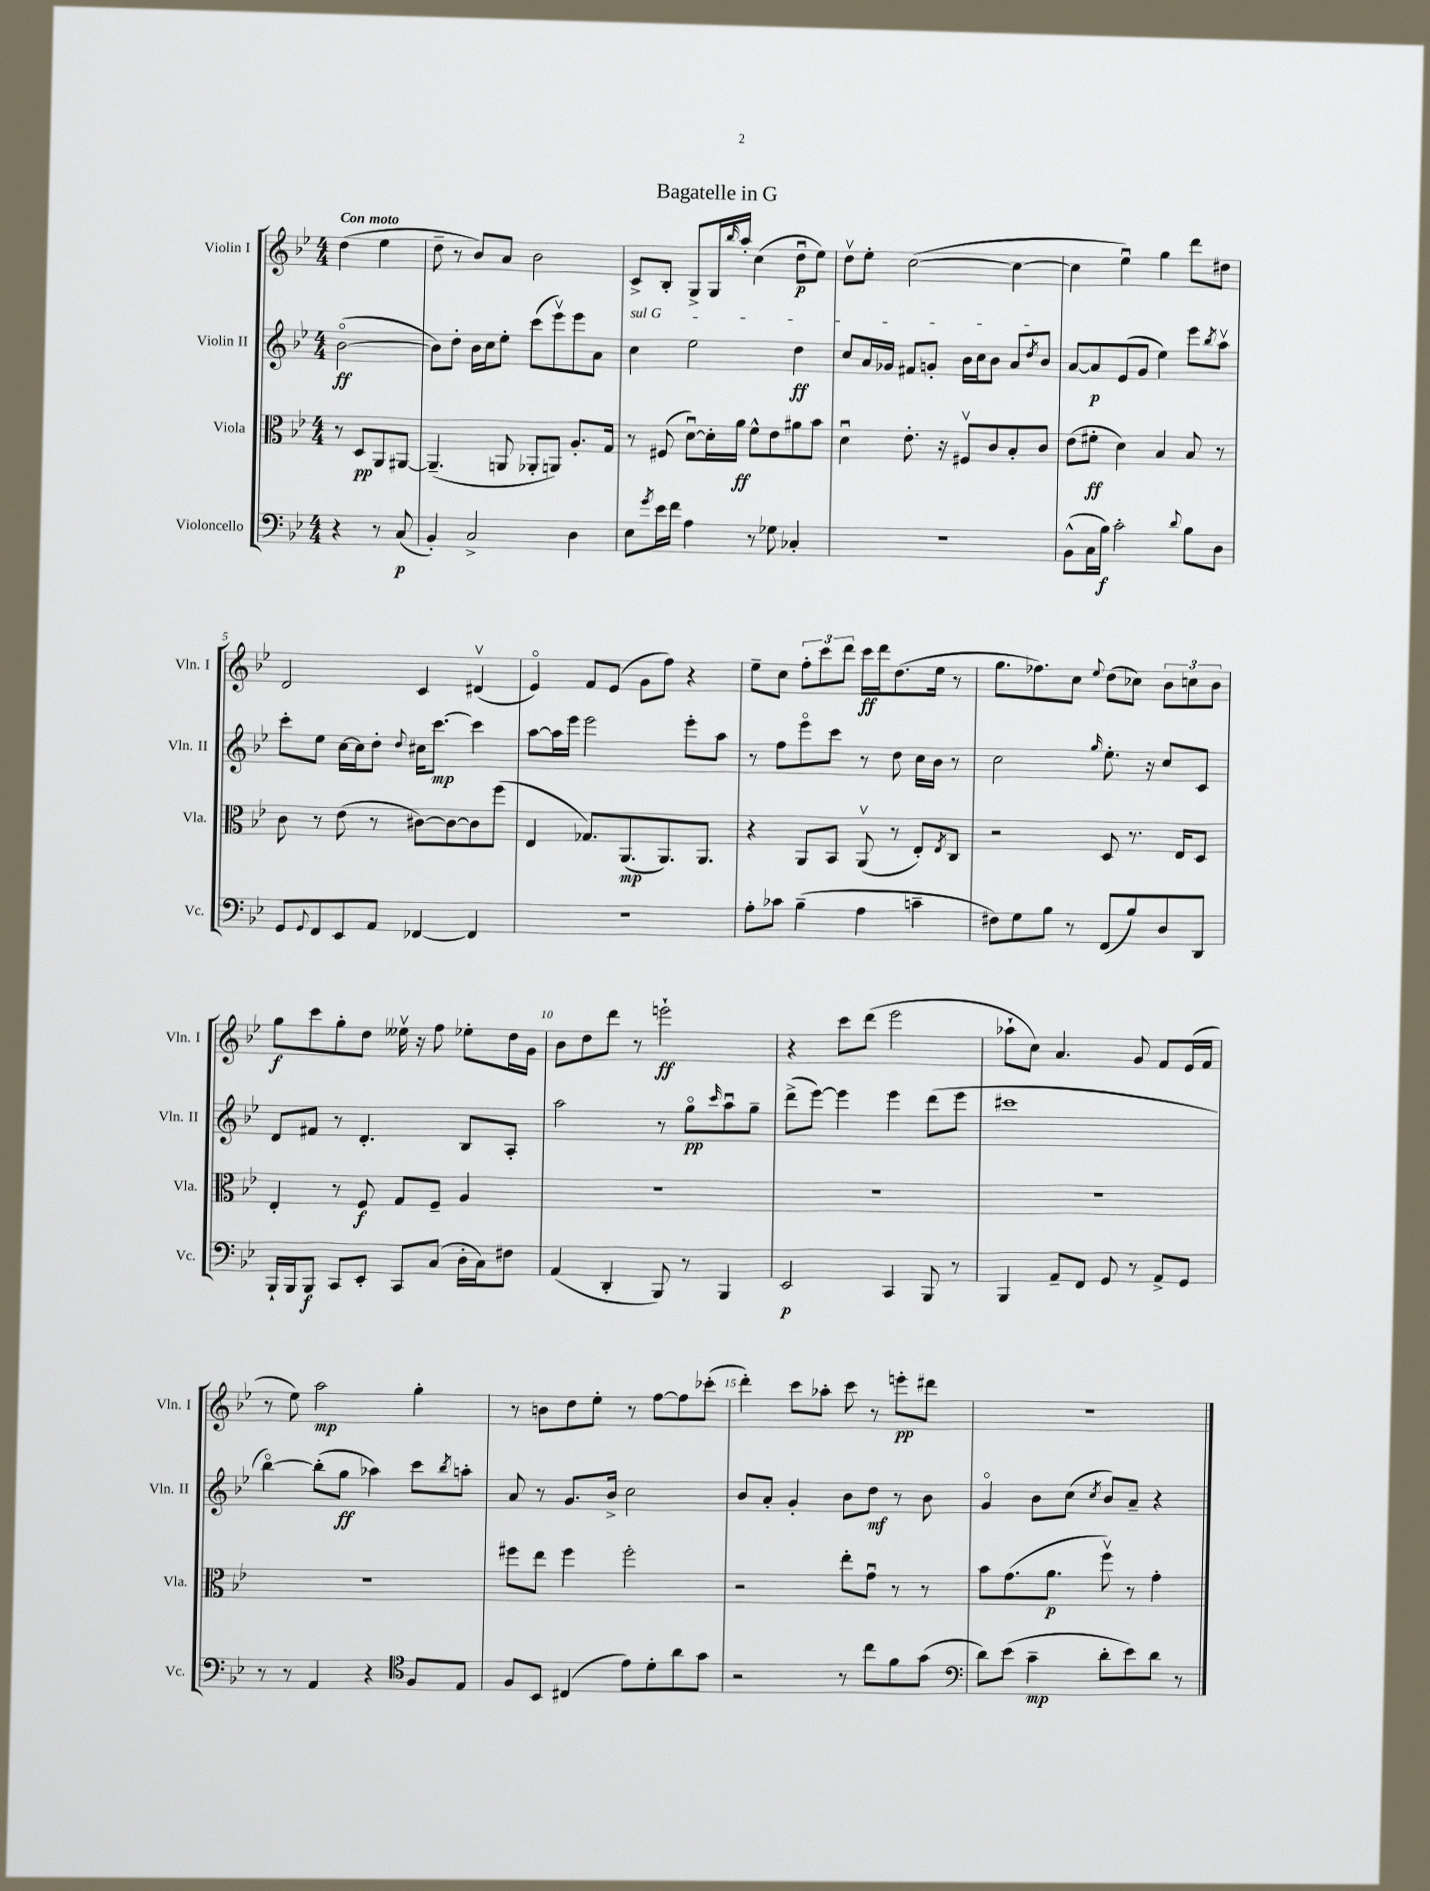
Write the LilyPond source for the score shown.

\header { title = "Bagatelle in G" }
<<
\new StaffGroup <<
\new Staff = "s0" \with { instrumentName = "Violin I" shortInstrumentName = "Vln. I" } {
    \clef treble \key bes \major \numericTimeSignature \time 4/4 \partial 2 \tempo "Con moto"
    d''4( ees''4 |
    d''8-- r8 bes'8) a'8 bes'2 |
    c'8-> bes8-. g8-> g16 \grace { bes''16 } a''16-. c''4( d''8\downbow\p ees''8) |
    d''8\upbow ees''8-. c''2~( c''4~ |
    c''4 ees''4\downbow) g''4 d'''8 dis''8 |
    d'2 c'4 dis'4\upbow( |
    ees'4\flageolet) f'8 ees'8( g'8 f''8) r4 |
    ees''8-- c''8 \tuplet 3/2 { f''8-. c'''8 d'''8 } c'''16\ff d'''16 d''8.( ees''16 r8 |
    g''8. fes''8.) c''8 \appoggiatura { ees''8 } d''8( ces''8) \tuplet 3/2 { bes'8 c''8 bes'8 } |
    g''8\f c'''8 g''8-. d''8 eeses''16\upbow r16 f''8 ees''8-. d''16 g'16 |
    bes'8 d''8 d'''8 r8 e'''2-!\ff |
    r4 c'''8 d'''8( ees'''2 |
    aes''8-! c''8) a'4. g'8 f'8 ees'16( f'16 |
    r8 ees''8) a''2\mp g''4-. |
    r8 b'8 d''8 ees''8-. r8 f''8~ f''8 ces'''8-.( |
    d'''4-.) c'''8 aes''8-. c'''8 r8 e'''8-.\pp dis'''8 |
    R1 \bar "|." |
}
\new Staff = "s1" \with { instrumentName = "Violin II" shortInstrumentName = "Vln. II" } {
    \clef treble \key bes \major \numericTimeSignature \time 4/4 \partial 2
    bes'2~\flageolet\ff( |
    bes'8) d''8-. bes'16 c''16 ees''8-. c'''8( ees'''8\upbow) ees'''8 a'8 |
    \once \override TextSpanner.bound-details.left.text = \markup { \italic "sul G" } c''4\startTextSpan ees''2 d''4\ff |
    c''8 a'16 ges'16 fis'8 g'8-. bes'16 c''16 bes'8 a'8 \acciaccatura { d''8 } bes'8\stopTextSpan |
    a'8~ a'8\p ees'8( g'8 ees''4) ees'''8 \acciaccatura { bes''8 } a''8\upbow |
    c'''8-. ees''8 c''16~ c''16 d''8-. \appoggiatura { d''8 } cis''16 c'''8.~\mp c'''4 |
    a''8~ a''16 ees'''16 ees'''2 ees'''8-. a''8 |
    r8 f''8 ees'''8\flageolet c'''8 r8 d''8 c''16 bes'16 r8 |
    c''2 \grace { g''16 } ees''8.-. r16 c''8 c'8 |
    d'8 fis'8 r8 d'4.-. bes8 a8-. |
    a''2 r8 g''8\flageolet\pp \grace { c'''16 } a''8\downbow g''8-- |
    d'''8->( ees'''8~) ees'''4 ees'''4 d'''8( ees'''8 |
    cis'''1 |
    bes''4~\flageolet) bes''8-.( g''8\ff aes''4) c'''8 \acciaccatura { bes''8 } a''8-. |
    a'8 r8 g'8. bes'16-> c''2 |
    bes'8 a'8-. g'4-. bes'8 d''8\mf r8 bes'8 |
    g'4\flageolet bes'8 c''8( \acciaccatura { c''8 } bes'8) a'8-- r4 \bar "|." |
}
\new Staff = "s2" \with { instrumentName = "Viola" shortInstrumentName = "Vla." } {
    \clef alto \key bes \major \numericTimeSignature \time 4/4 \partial 2
    r8 d8\pp a,8 ais,8~ |
    ais,4.--( a,8 aes,8-. a,8) a8.-. g16 |
    r8 fis8( d'8~\downbow) d'16-. a'16\ff f'8-^ ees'8 ais'8 bes'8 |
    d'4\downbow ees'8.-. r16 fis8\upbow c'8 bes8-. c'8 |
    ees'8( fis'8-.\ff d'4) bes4 bes8 r8 |
    c'8 r8 ees'8( r8 cis'8~) cis'8~ cis'8 f''8( |
    ees4 ges8.) a,8.\mp( a,8.) a,8. |
    r4 a,8 bes,8 a,8\upbow( r8 ees8-.) \acciaccatura { ees8 } c8 |
    r2 d8 r8. ees16 d8 |
    ees4-. r8 f8\f g8 f8-- a4 |
    R1 |
    R1 |
    R1 |
    R1 |
    fis''8 ees''8 fis''4 fis''2-. |
    r2 ees''8-. g'8\downbow r8 r8 |
    bes'8 g'8.( a'8.\p f''8\upbow) r8 g'4-. \bar "|." |
}
\new Staff = "s3" \with { instrumentName = "Violoncello" shortInstrumentName = "Vc." } {
    \clef bass \key bes \major \numericTimeSignature \time 4/4 \partial 2
    r4 r8 c8\p( |
    bes,4-.) c2-> d4 |
    ees8 \acciaccatura { g'8 } ees'16 f'16 a4 r8 ges8 ces4-. |
    R1 |
    bes,8-^( c16 bes16\f) c'2-. \appoggiatura { d'8 } bes8 d8 |
    g,8 \appoggiatura { g,8 } f,8 ees,8 a,8 fes,4~ fes,4 |
    R1 |
    a8-. ces'8 bes4--( a4 c'4-- |
    fis8) g8 bes8 r8 f,8( bes8) d8 d,8 |
    bes,,16-! bes,,16 bes,,8\f c,8 ees,8-. c,8 c8( d16-. c16) fis8 |
    a,4( d,4-. bes,,8) r8 bes,,4 |
    ees,2\p c,4 bes,,8 r8 |
    bes,,4 a,8-- f,8 g,8 r8 a,8-> g,8 |
    r8 r8 a,4 r4 \clef tenor f8 ees8 |
    f8 bes,8 cis4( ees'8) d'8-. a'8 g'8 |
    r2 r8 c''8 f'8 g'8( |
    \clef bass d'8) ees'8( c'4--\mp d'8-. ees'8) d'8 r8 \bar "|." |
}
>>
>>
\layout { \context { \Score \override BarNumber.break-visibility = ##(#f #t #t) barNumberVisibility = #(every-nth-bar-number-visible 5) } }
